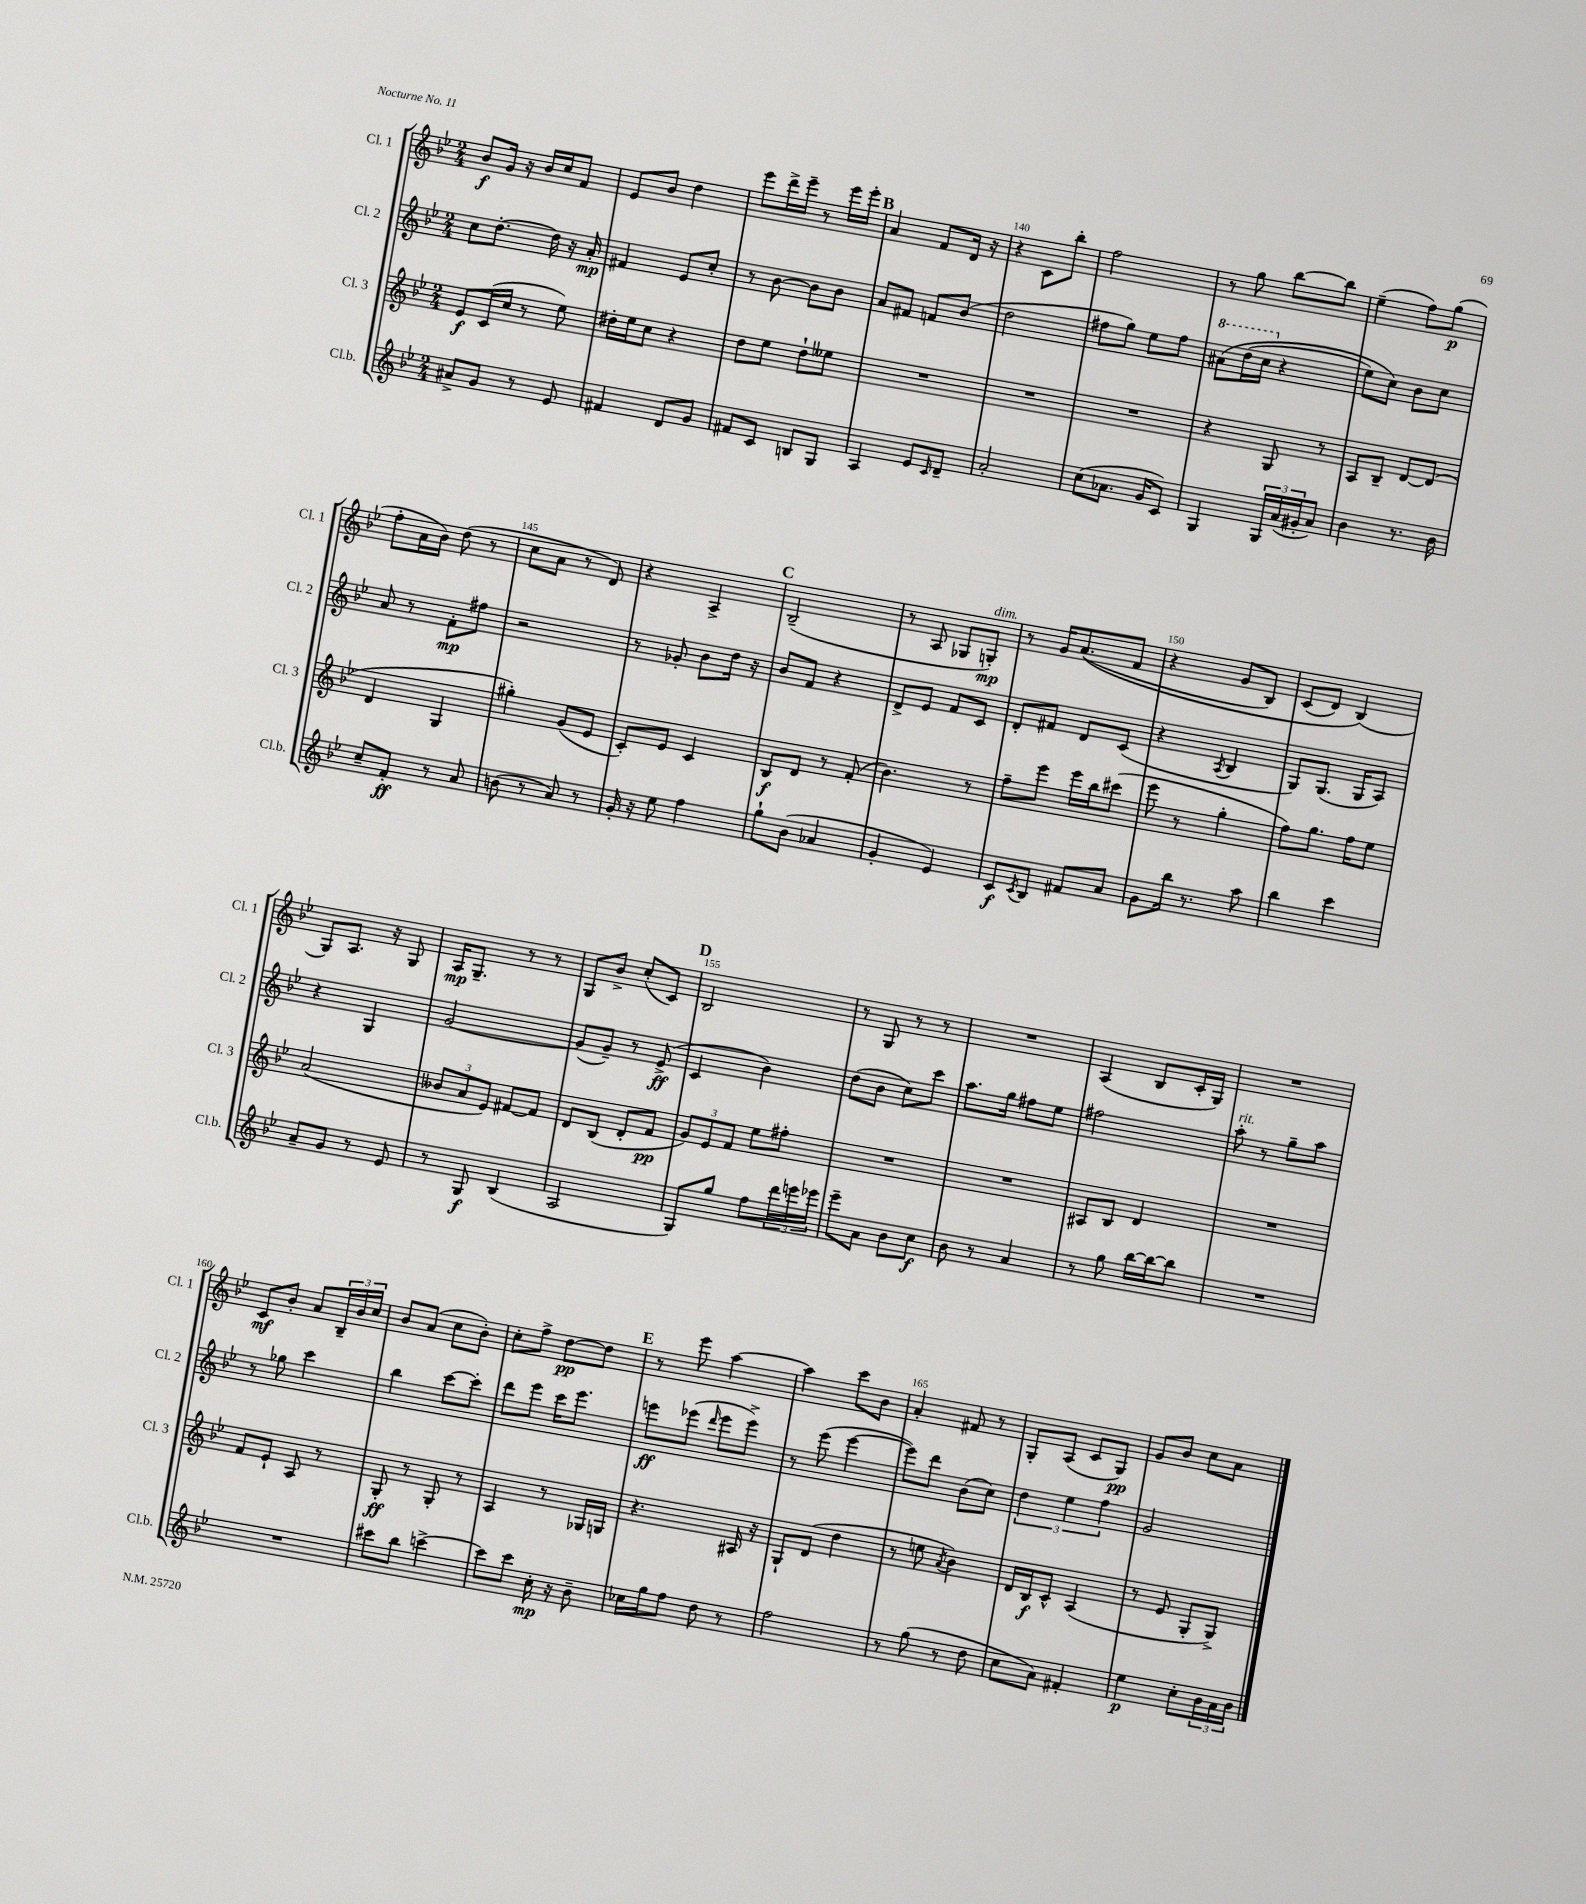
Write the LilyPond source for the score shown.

<<
\new StaffGroup <<
\new Staff = "s0" \with { instrumentName = "Cl. 1" shortInstrumentName = "Cl. 1" } {
    \clef treble \key bes \major \numericTimeSignature \time 2/4
    bes'8\f g'16 r16 bes'16 c''16 f'8 |
    ees'8 bes'8 d''4 |
    ees'''8 d'''16-> ees'''16-- r8 ees'''16 ees'''16-. |
    \mark \markup { \bold "B" } a'4 f'8 d'16 r16 |
    r4 c'8 bes''8-. |
    f''2 |
    r8 g''8 bes''8~ bes''8 |
    ees''4--( f''8) g''8\p( |
    f''8-. a'16 bes'16) d''8( r8 |
    c''8 a'8 r8 d'8) |
    r4 a4-> |
    \mark \markup { \bold "C" } bes2--( |
    r8 a8 ges8 g8-.\mp^\markup { \italic "dim." }) |
    r8 g'16 a'8.(\( f'8 |
    r4 g'8 bes8) |
    c'8( d'8) bes4(\) |
    g8) a8. r16 g8 |
    a16\mp g8.-- r8 r8 |
    g8 bes'8-> c''8-.( c'8) |
    \mark \markup { \bold "D" } bes2 |
    r8 g8 r8 r8 |
    R2 |
    a4( bes8 c'16-. g16) |
    R2 |
    c'8\mf bes'8-. a'8 \tuplet 3/2 { bes16-- bes'16 c''16 } |
    bes'8 a'8( c''8 bes'8-.) |
    c''8-. f''8-> d''8~\pp d''8 |
    \mark \markup { \bold "E" } r8 ees'''8 a''4~ |
    a''4 c'''8 bes'8 |
    a'4-. fis'8 r8 |
    g8-. a8( c'8 g8\pp) |
    g'8 bes'8 c''8 a'8 \bar "|." |
}
\new Staff = "s1" \with { instrumentName = "Cl. 2" shortInstrumentName = "Cl. 2" } {
    \clef treble \key bes \major \numericTimeSignature \time 2/4
    c''8 d''8.~-. d''16 r16 a'16-.\mp |
    fis'4 ees'8 c''8-. |
    r8 bes'8~ bes'8 bes'8 |
    \mark \markup { \bold "B" } a'8 fis'8 f'8 bes'8( |
    d''2 |
    fis''8 g''8) ees''8 fis''8 |
    \ottava #1 ais''8\( d'''16( c'''16 \ottava #0 r4 |
    ees''8) c''8\) bes'8 c''8 |
    a'8 r8 f'8-.\mp fis''8 |
    r2 |
    r8 ges'8-. bes'8 d''16 r16 |
    \mark \markup { \bold "C" } bes'8 f'8 r4 |
    d'8-> ees'8 f'8 c'8 |
    d'8-. fis'8 d'8 c'8( |
    r4 \acciaccatura { a8 } bes4 |
    g8) g8.( g16 a8) |
    r4 g4 |
    g'2~ |
    g'8( g'8--) r8 ees'8->\ff( |
    \mark \markup { \bold "D" } c'4 bes'4) |
    d''8( bes'8 c''8) c'''8 |
    a''8. g''16 fis''8 ees''8 |
    fis''2 |
    a''8-.^\markup { \italic "rit." } r8 g''8-- a''8 |
    r8 ges''8 c'''4 |
    bes''4 c'''8~ c'''8-. |
    d'''8 ees'''8 c'''16 ees'''8. |
    \mark \markup { \bold "E" } e'''8\ff ees'''8( \grace { d'''16 } ees'''8 ees'''8->) |
    r8 ees'''8( ees'''4~ |
    ees'''8) d'''8 bes'8( c''8) |
    \tuplet 3/2 { d''4 ees''4 f''4 } |
    g'2 \bar "|." |
}
\new Staff = "s2" \with { instrumentName = "Cl. 3" shortInstrumentName = "Cl. 3" } {
    \clef treble \key bes \major \numericTimeSignature \time 2/4
    ees'8\f c'16( c''16 r8 ees''8) |
    dis''16-. ees''16 c''8 r4 |
    d''8 ees''8 d''8-! eeses''8 |
    \mark \markup { \bold "B" } R2 |
    R2 |
    R2 |
    r4 g8 r8 |
    a8 bes8-- d'8~ d'8( |
    d'4 g4 |
    gis''4-.) g'8( ees'8 |
    c'8-.) ees'8 c'4 |
    \mark \markup { \bold "C" } bes8\f d'8 r8 f'8-.( |
    bes'4.) r8 |
    f''8-- ees'''8 ees'''16 bes''16 cis'''8( |
    ees'''8 r8 g''4-. |
    f''8) g''8. f''16 ees''8 |
    a'2( |
    \tuplet 3/2 { beses'8 a'8 ees'8) } fis'8~ fis'8 |
    d'8 bes8( d'8-. f'8\pp |
    \mark \markup { \bold "D" } \tuplet 3/2 { g'8) ees'8 f'8 } ees''8 fis''8-. |
    R2 |
    R2 |
    ais8 bes8 d'4 |
    R2 |
    f'8 ees'8-! a8 r8 |
    g8-.\ff r8 g8-. r8 |
    a4 r8 ges16 g16 |
    \mark \markup { \bold "E" } r4. ais16 r16 |
    g8-! d'8( d''4 |
    r8 e''8 \acciaccatura { a'8 } bes'4) |
    d'16 bes16\f c'8-^ a4( |
    r8 ees'8 g8-. g8->) \bar "|." |
}
\new Staff = "s3" \with { instrumentName = "Cl.b." shortInstrumentName = "Cl.b." } {
    \clef treble \key bes \major \numericTimeSignature \time 2/4
    ais'8-> g'8 r8 ees'8 |
    fis'4 d'8 g'8 |
    fis'8 c'8 b8 g8 |
    \mark \markup { \bold "B" } a4 ees'8 \grace { c'16 } d'8-- |
    a'2-. |
    c''8( aes'8. g'16 c'8) |
    g4 \tuplet 3/2 { g16 a'16( gis'16-. } a'8) |
    bes'4 r8. bes'16 |
    c''8-- f'8-.\ff r8 a'8 |
    b'8( r8 a'8) r8 |
    g'16-. r16 ees''8 f''4 |
    \mark \markup { \bold "C" } g''8-! bes'8( aes'4 |
    g'4-. ees'4) |
    c'8\f \acciaccatura { c'8 } bes8 fis'8 a'8 |
    g'8 bes''16 r8. a''8 |
    bes''4 c'''4 |
    a'8-- g'8 r8 ees'8 |
    r8 g8\f bes4( |
    a2 |
    \mark \markup { \bold "D" } g8) g''8 f''8 \tuplet 3/2 { d'''16 e'''16 ees'''16 } |
    ees'''8-- a'8 bes'8 c''8\f |
    bes'8 r8 a'4 |
    r8 g''8 bes''16~ bes''16~ bes''8 |
    R2 |
    R2 |
    cis'''8 bes''8 c'''4~-> |
    c'''8 c'''8 c''16-.\mp r16 bes'8-- |
    \mark \markup { \bold "E" } ces''16 g''16 f''8 d''8 r8 |
    f''2 |
    r8 g''8( r8 d''8 |
    c''8 a'8) fis'4-. |
    ees''4\p c''8-. \tuplet 3/2 { bes'16 a'16 bes'16 } \bar "|." |
}
>>
>>
\layout { \context { \Score currentBarNumber = #136 \override BarNumber.break-visibility = ##(#f #t #t) barNumberVisibility = #(every-nth-bar-number-visible 5) } }
